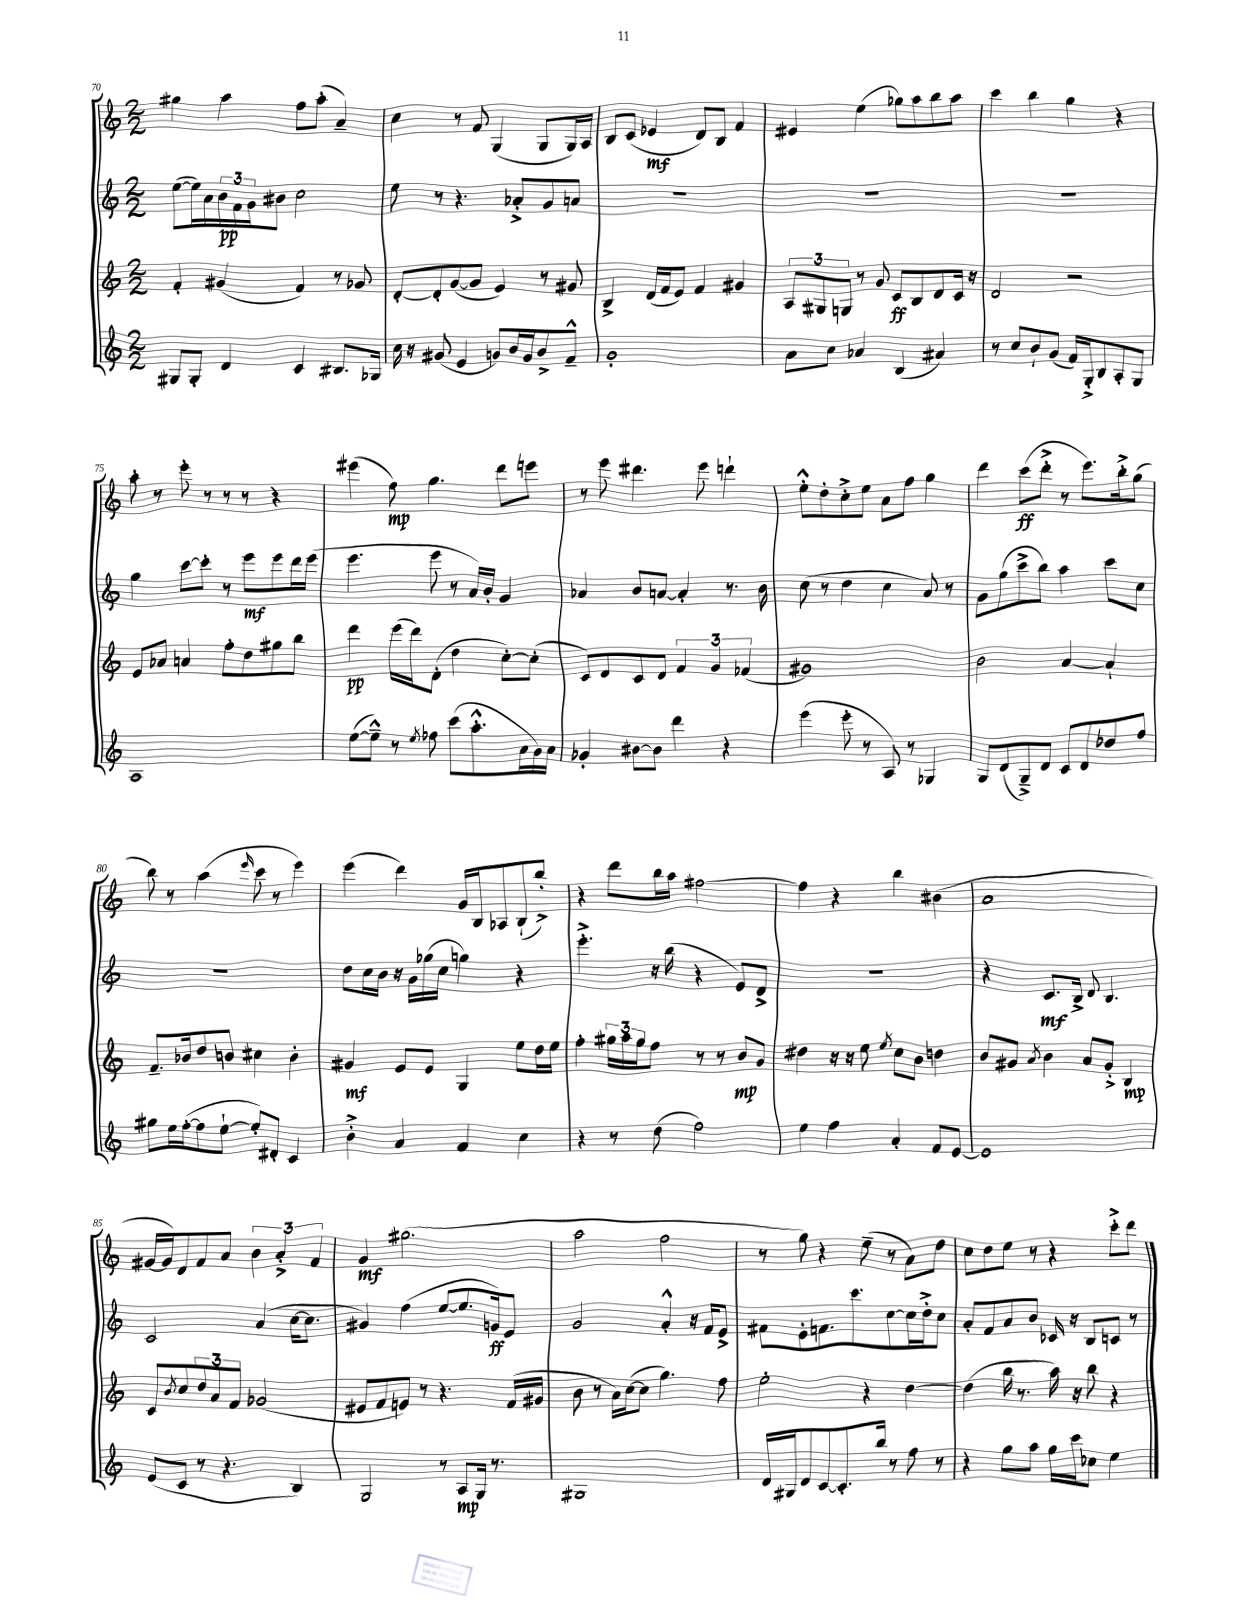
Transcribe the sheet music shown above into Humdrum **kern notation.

**kern	**kern	**kern	**kern
*staff4	*staff3	*staff2	*staff1
*clefG2	*clefG2	*clefG2	*clefG2
*k[]	*k[]	*k[]	*k[]
*M2/2	*M2/2	*M2/2	*M2/2
8G#	4f'	([8ee	4gg#
8G#'	.	16ee])	.
.	.	16a	.
4d	(4g#	24b	4aa
.	.	24f	.
.	.	24g	.
.	.	8b#	.
4c	4f)	2cc	8ff
.	.	.	(8aa'
8.B#	8r	.	4a~)
.	8g-	.	.
16G-	.	.	.
=	=	=	=
16cc	[8d'	8ee	4cc
16r	.	.	.
(8g#	8d']	8r	.
4e	([8g	4.r	8r
.	8g]	.	8f
8g)	4e)	.	(4G
16b	.	8a-'^	.
16g	.	.	.
8b^	8r	8g	8G
8f~^^	8g#	8a	16G)
.	.	.	16A
=	=	=	=
1g'	4B^	1r	8B
.	.	.	(8c
.	(16d	.	4e-
.	16f	.	.
.	8e)	.	.
.	4f	.	8d)
.	.	.	8B
.	4g#	.	4f
=	=	=	=
8a	12A	1r	4e#
.	12G#	.	.
8cc	.	.	.
.	12G	.	.
4a-	8r	.	(4ee
.	8g	.	.
(4B	8c	.	8gg-)
.	8B	.	8aa
4a#)	8d	.	8bb
.	16c	.	8aa
.	16r	.	.
=	=	=	=
8r	2d	1r	4ccc
8cc	.	.	.
8b`	.	.	4bb
(8g	.	.	.
16f)	2r	.	4gg
16G'^	.	.	.
8B	.	.	.
8A'	.	.	4r
8G	.	.	.
=	=	=	=
1A	8e	4gg	8aa'
.	8a-	.	8r
.	4a	[8ccc	8eee'
.	.	8ccc']	8r
.	8ff'	8r	8r
.	8dd	8eee	8r
.	8gg#	8eee	4r
.	8bb	16ddd	.
.	.	(16eee	.
=	=	=	=
([8ee	4ddd	4.eee	(4eee#
8ee~^^])	.	.	.
8r	(16eee	.	8ff)
.	16ddd)	.	.
8qee	.	.	.
8ff-	(8d'	8eee	4.gg
(8ccc	4dd	8r	.
8.aa'^^	.	16a)	.
.	.	16b'	.
.	[8cc')	4g	8ddd
16a	.	.	.
16g)	(8cc']	.	8eee
16a	.	.	.
=	=	=	=
4g-'	8c)	4a-	8r
.	8d	.	8eee
[8b#	8c	8b	4.ddd#
8b#]	8d	[8a	.
4ddd	6f	4a']	.
.	.	.	8eee
.	6g	.	.
4r	.	8.r	4ddd`
.	(6f-	.	.
.	.	16b	.
=	=	=	=
(4eee	1g#)	(8cc	8ee'^^
.	.	8r	8dd'
8eee'	.	4dd	8cc'^
8r	.	.	8ee
8A)	.	4cc	8a
8r	.	.	8ff
4G-	.	8a)	4gg
.	.	8r	.
=	=	=	=
8G	2b	8g	4ddd
(8d	.	(8gg	.
8G~^)	.	8ccc^	(8ccc
8d	.	8bb)	8ddd'^
8c	[4a	4aa	8r
8d	.	.	8.eee)
8dd-	4a`]	8ccc	.
.	.	.	16bb'^
8ff	.	8cc	(8gg
=	=	=	=
8gg#	8.f~	1r	8bb)
16ee	.	.	8r
([16ff'	16b-	.	.
8ff]	8dd	.	(4aa
[8ee`	8b	.	.
.	.	.	16qqeee
8ee'])	4cc#	.	8ccc
8d#'	.	.	8r
4c	4b'	.	4eee)
=	=	=	=
4b'^	4g#	8dd	(4eee
.	.	16cc	.
.	.	16b	.
4a	8e	16r	4ddd)
.	.	16g	.
.	8e	(16gg-	.
.	.	16cc	.
4f	4G	4gg)	16g
.	.	.	16B
.	.	.	8A-
4cc	8ee	4r	(8B`
.	16dd	.	8bb'^)
.	16ee	.	.
=	=	=	=
4r	4ff'	4.eee'^	4r
8r	24gg#	.	8ddd
.	24aa	.	.
.	24gg#	.	.
(8dd	8ff	16r	16bb
.	.	(16bb	16aa
2ff)	8r	4r	[2ff#
.	8r	.	.
.	8b	8e)	.
.	8g	8d^	.
=	=	=	=
4ee	4dd#	1r	4ff#]
4ff	16r	.	4r
.	16r	.	.
.	8ee	.	.
.	8qee	.	.
4a'	8cc	.	4bb
.	8b	.	.
8f	4dd	.	(4b#
[8e	.	.	.
=	=	=	=
1e]	8b	4r	1a
.	8g#	.	.
.	8qa	.	.
.	4b	8.c	.
.	.	16B^	.
.	8a	8d	.
.	8g#'^	4.B	.
.	4B	.	.
=	=	=	=
(8e	8c	2c	[16g#
.	.	.	16g#])
.	8qb	.	.
8c	8cc	.	8d
8r	12dd	.	8f
.	12a	.	.
4.r	.	.	8a
.	12f	.	.
.	(2g-	(4a	6b
.	.	.	6a'^
4B)	.	[16cc	.
.	.	8.cc]	.
.	.	.	6f
=	=	=	=
2G	8e#	4g#)	4g
.	8f	.	.
.	8e)	(4ff	(2.gg#
.	8r	.	.
8r	4.r	[8ee	.
8A	.	8.ee]	.
16G	.	.	.
8.r	.	16g)	.
.	(16f	8e	.
.	16g#	.	.
=	=	=	=
1G#	8b	2g	2aa
.	8r	.	.
.	16a)	.	.
.	([16cc	.	.
.	8cc]	.	.
.	4.gg)	4a'^^	2ff
.	.	16r	.
.	.	16f	.
.	8ff	8e^	.
=	=	=	=
16d	2ee'	8f#	8r
16G#	.	.	.
8d	.	8e'	8gg)
[8c	.	8.f	4r
8.c']	.	.	.
.	.	8.ccc	.
.	4r	.	(8ee~
16bb	.	.	.
8r	.	[8cc	8r
8ff	[4dd	16cc]	8a)
.	.	16dd'^	.
8r	.	8cc	8dd
=	=	=	=
4r	(4dd]	8a'	8cc
.	.	8f	8dd
8gg	16bb	8a	8ee
.	8.r	.	.
8aa	.	8b	8r
16gg	16aa)	16c-	4r
16ccc	16r	16r	.
8cc-	8bb	8B	.
4ee	4r	8c	8ccc'^
.	.	8r	8ddd
==	==	==	==
*-	*-	*-	*-
